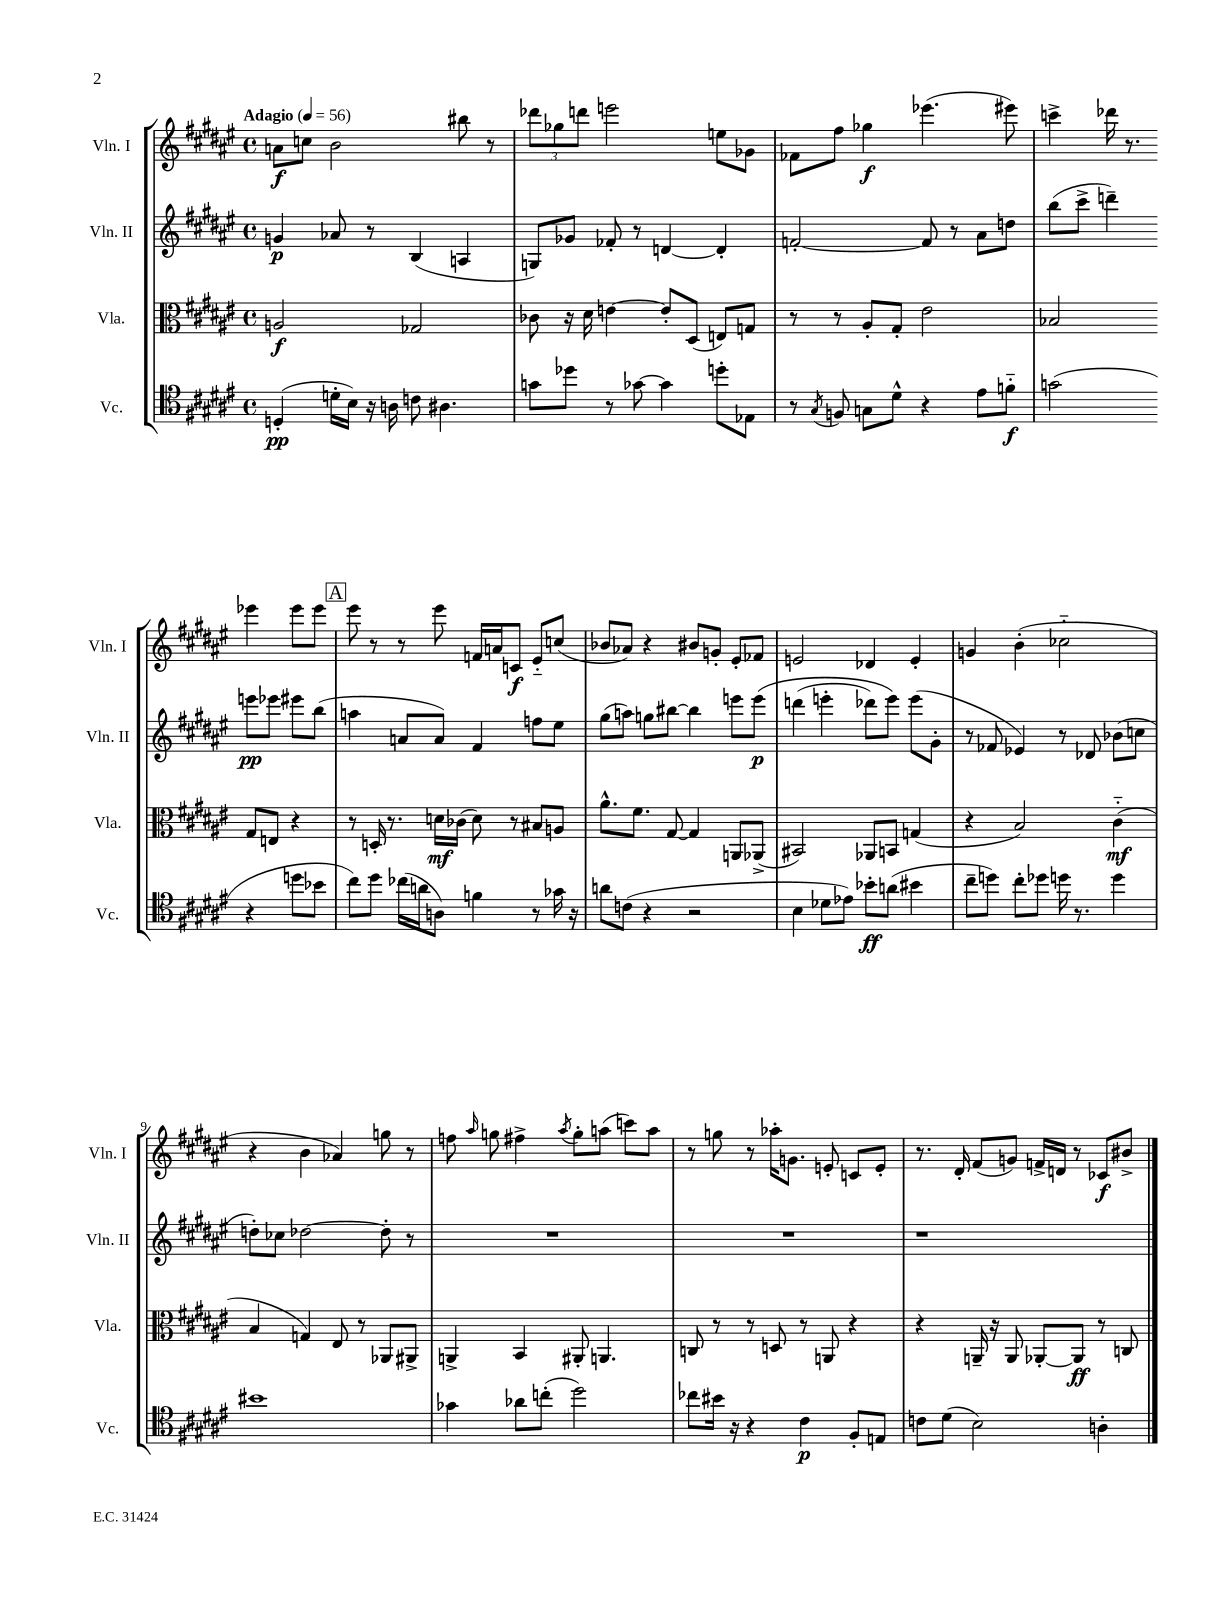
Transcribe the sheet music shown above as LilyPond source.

<<
\new StaffGroup <<
\new Staff = "s0" \with { instrumentName = "Vln. I" shortInstrumentName = "Vln. I" } {
    \clef treble \key fis \major \defaultTimeSignature \time 4/4 \tempo "Adagio" 4 = 56
    \autoBeamOff a'8[\f c''8] b'2 bis''8 r8 |
    \tuplet 3/2 { des'''8[ ges''8 d'''8] } e'''2 e''8[ ges'8] |
    fes'8[ fis''8] ges''4\f ees'''4.( eis'''8) |
    c'''4-> des'''16 r8. ees'''4 ees'''8[ ees'''8] |
    \mark \markup { \box "A" } eis'''8 r8 r8 eis'''8 f'16[ a'16 c'8]\f eis'8[-_ c''8]( |
    bes'8[ aes'8]) r4 bis'8[ g'8]-. eis'8[-. fes'8] |
    e'2 des'4 e'4-. |
    g'4 b'4-.( ces''2-_ |
    r4 b'4 aes'4) g''8 r8 |
    f''8 \grace { ais''16 } g''8 fis''4-> \acciaccatura { ais''8 } g''8[-. a''8]( c'''8[) a''8] |
    r8 g''8 r8 aes''16[-. g'8.] e'8-. c'8[ e'8]-. |
    r8. dis'16-. fis'8[( g'8]) f'16[-> d'16] r8 ces'8[\f bis'8]-> \bar "|." |
}
\new Staff = "s1" \with { instrumentName = "Vln. II" shortInstrumentName = "Vln. II" } {
    \clef treble \key fis \major \defaultTimeSignature \time 4/4
    \autoBeamOff g'4\p aes'8 r8 b4( a4 |
    g8[) ges'8] fes'8-. r8 d'4~ d'4-. |
    f'2~-. f'8 r8 ais'8[ d''8] |
    b''8[( cis'''8]-> d'''4--) e'''8[\pp ees'''8] eis'''8[ b''8]( |
    \mark \markup { \box "A" } a''4 a'8[ a'8]) fis'4 f''8[ eis''8] |
    gis''8[( a''8]) g''8[ bis''8]~ bis''4 e'''8[ e'''8]\p\( |
    d'''4( e'''4-. des'''8[) e'''8]\) e'''8[( gis'8]-. |
    r8 fes'8 ees'4) r8 des'8 bes'8[( c''8] |
    d''8[-.) ces''8] des''2~ des''8-. r8 |
    R1 |
    R1 |
    r1 \bar "|." |
}
\new Staff = "s2" \with { instrumentName = "Vla." shortInstrumentName = "Vla." } {
    \clef alto \key fis \major \defaultTimeSignature \time 4/4
    \autoBeamOff a2\f ges2 |
    ces'8 r16 dis'16 e'4~ e'8[-. dis8]( e8[) g8] |
    r8 r8 ais8[-. gis8]-. eis'2 |
    bes2 gis8[ e8] r4 |
    \mark \markup { \box "A" } r8 d16-. r8. d'16[\mf ces'16]( d'8) r8 bis8[ a8] |
    ais'8.[-^ fis'8.] gis8~ gis4 a,8[ aes,8]->( |
    bis,2) aes,8[ b,8] g4( |
    r4 b2) cis'4-_\mf( |
    b4 g4) eis8 r8 aes,8[ ais,8]-> |
    a,4-> b,4 ais,8-. a,4. |
    c8 r8 r8 d8 r8 a,8 r4 |
    r4 a,16-- r16 a,8 aes,8[~-. aes,8]\ff r8 c8 \bar "|." |
}
\new Staff = "s3" \with { instrumentName = "Vc." shortInstrumentName = "Vc." } {
    \clef tenor \key fis \major \defaultTimeSignature \time 4/4
    \autoBeamOff d4-.\pp( d'16[-. b16]) r16 a16 c'8 ais4. |
    g'8[ des''8] r8 ges'8~ ges'4 d''8[-. ees8] |
    r8 \acciaccatura { gis8 } f8 g8[ dis'8]-^ r4 eis'8[ f'8]-_\f |
    g'2( r4 d''8[ bes'8] |
    \mark \markup { \box "A" } cis''8[) dis''8] ces''16[( a'16 a8]) f'4 r8 ges'16 r16 |
    a'8[ c'8]( r4 r2 |
    b4 des'8[ ees'8]) bes'8[-.\ff a'8]( bis'4 |
    cis''8[-- d''8]) cis''8[-. des''8] d''16 r8. d''4 |
    bis'1 |
    ges'4 aes'8[ c''8]-.( dis''2) |
    ces''8[ bis'16] r16 r4 cis'4\p fis8[-. e8] |
    c'8[ dis'8]( b2) a4-. \bar "|." |
}
>>
>>
